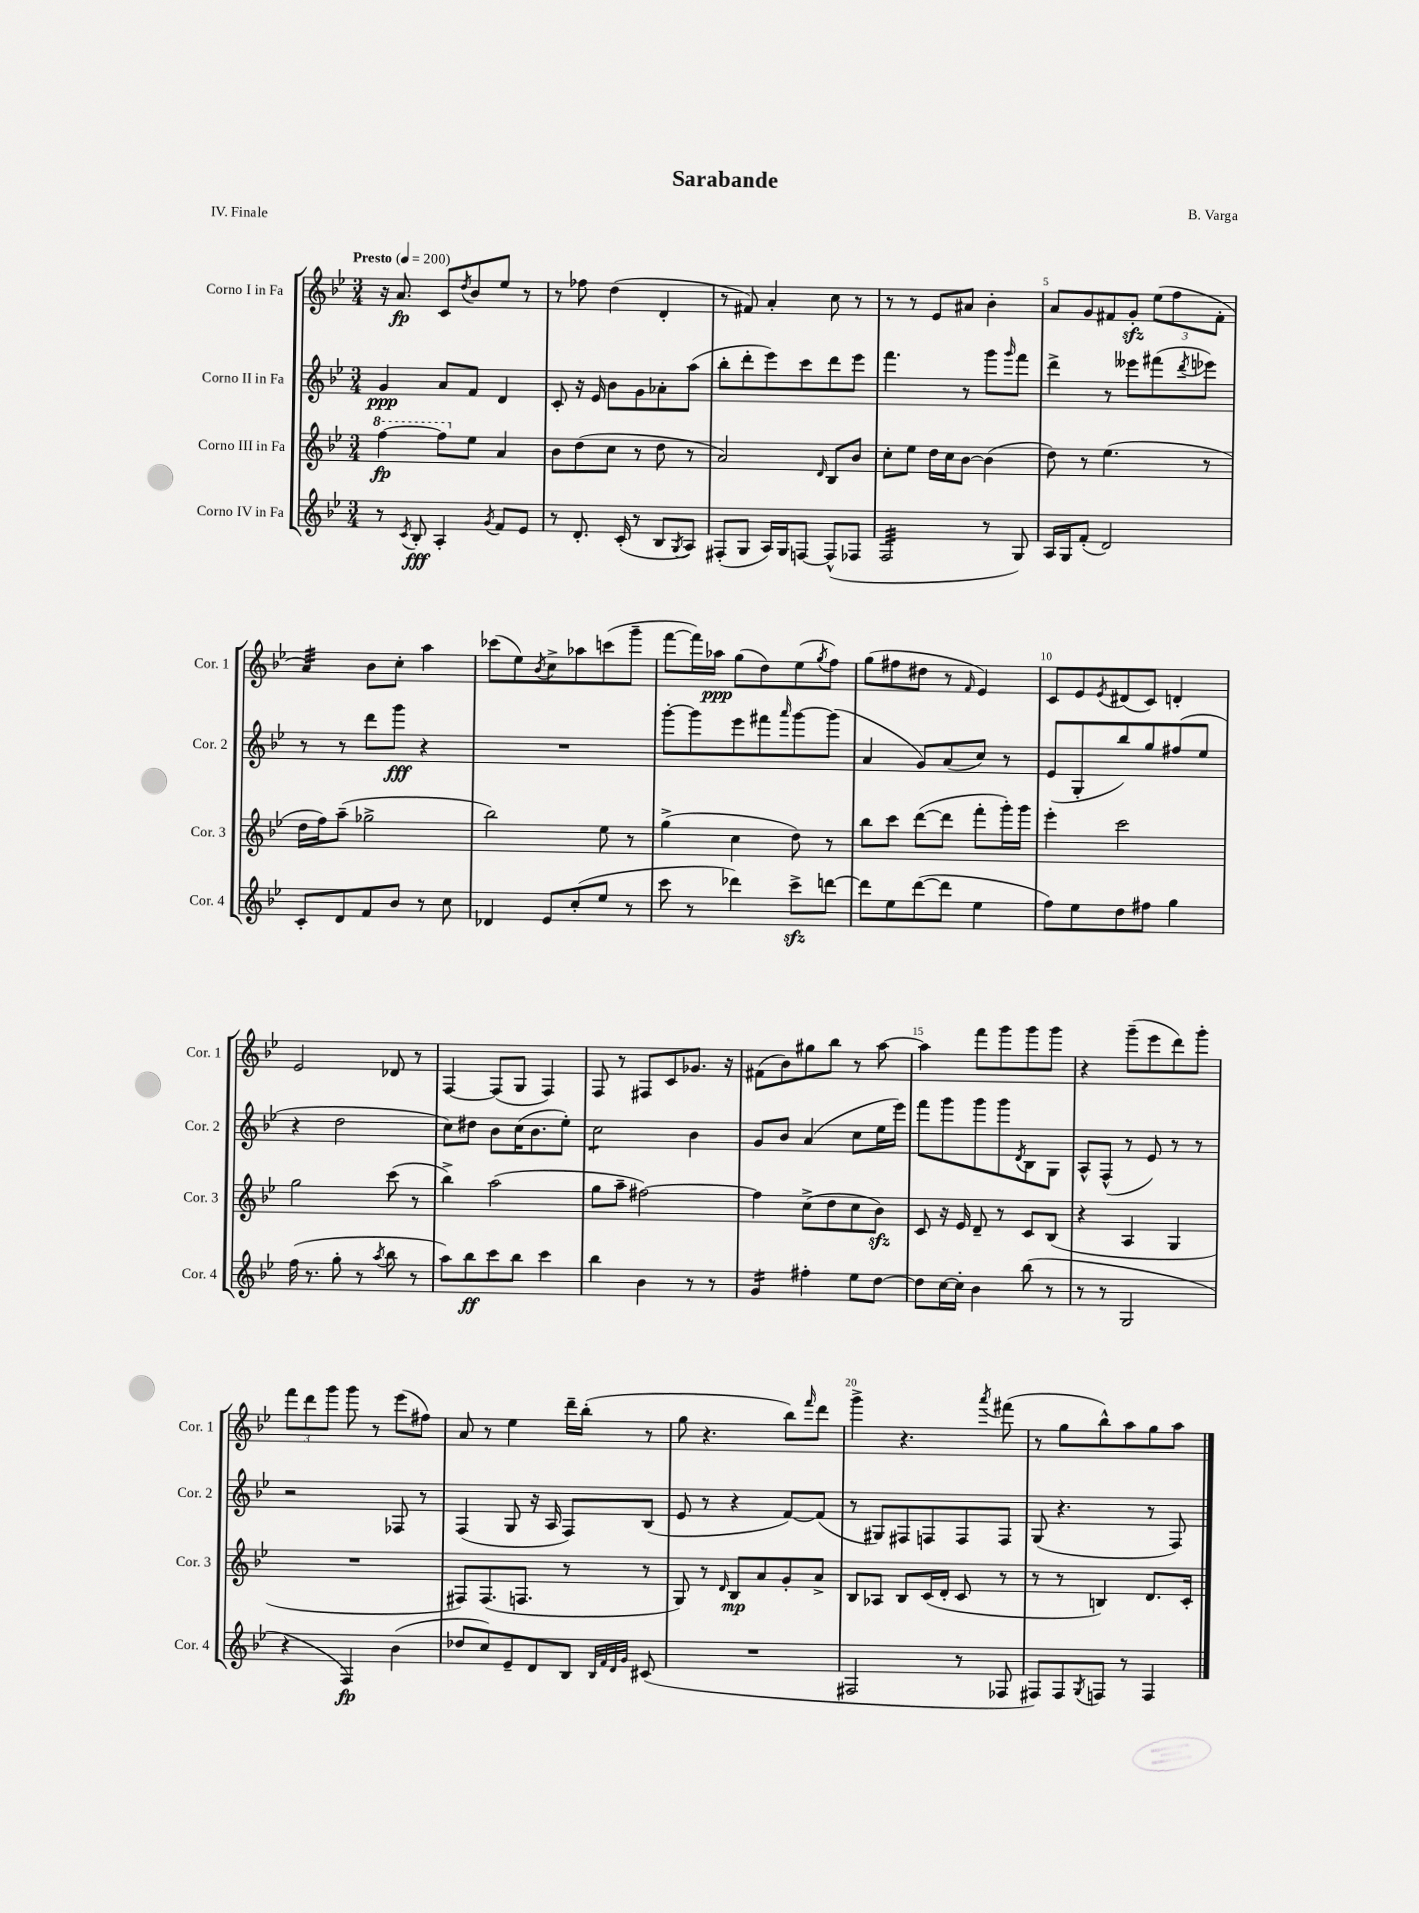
\header { title = "Sarabande" composer = "B. Varga" piece = "IV. Finale" }
<<
\new StaffGroup <<
\new Staff = "s0" \with { instrumentName = "Corno I in Fa" shortInstrumentName = "Cor. 1" } {
    \clef treble \key bes \major \numericTimeSignature \time 3/4 \tempo "Presto" 4 = 200
    r16 a'8.\fp c'8 \acciaccatura { d''8 } bes'8 ees''8 r8 |
    r8 fes''8 d''4( d'4-. |
    r8 fis'8) a'4-. c''8 r8 |
    r8 r8 ees'8 ais'8 bes'4-. |
    a'8 g'8 fis'8 g'8-.\sfz \tuplet 3/2 { ees''8( f''8 fis'8-. } |
    a'4:32) bes'8 c''8-. a''4 |
    ces'''8( ees''8) \acciaccatura { bes'8 } c''8-> aes''8 c'''8( g'''8-- |
    f'''8~ f'''16) aes''16\ppp g''8( d''8) ees''8( \acciaccatura { g''8 } f''8) |
    g''8( fis''8 dis''8 r8 \grace { f'16 } ees'4) |
    c'8 ees'8 \acciaccatura { ees'8 } dis'8( c'8) d'4-. |
    ees'2 des'8 r8 |
    f4~ f8( g8 f4) |
    f8 r8 fis8 c'8 ges'8. r16 |
    fis'8( bes'8) gis''8 bes''8 r8 a''8~ |
    a''4 f'''8 g'''8 g'''8 g'''8 |
    r4 g'''8--( ees'''8 d'''8) g'''8-. |
    \tuplet 3/2 { f'''8 d'''8 g'''8 } g'''8 r8 ees'''8( fis''8) |
    a'8 r8 ees''4 d'''16-- bes''16-.( r8 |
    g''8 r4. bes''8) \grace { f'''16 } d'''8 |
    g'''4-> r4. \acciaccatura { a'''8 } fis'''8( |
    r8 g''8 bes''8-^) a''8 g''8 a''8 \bar "|." |
}
\new Staff = "s1" \with { instrumentName = "Corno II in Fa" shortInstrumentName = "Cor. 2" } {
    \clef treble \key bes \major \numericTimeSignature \time 3/4
    g'4\ppp a'8 f'8 d'4 |
    c'8-. r16 ees'16 bes'8 g'8 aes'8-. a''8( |
    bes''8-. d'''8-. ees'''8) c'''8 d'''8 ees'''8 |
    f'''4. r8 g'''8 \grace { g'''16 } f'''8 |
    d'''4-> r8 eeses'''8 fis'''8( \acciaccatura { d'''8 } ees'''8) |
    r8 r8 d'''8 g'''8\fff r4 |
    R2. |
    g'''8~-. g'''8 ees'''8 fis'''8 \grace { a'''16 } g'''8~ g'''8( |
    a'4 g'8) a'8( c''8) r8 |
    ees'8( g8-. bes''8) g''8 fis''8( ees''8 |
    r4 d''2 |
    c''8) dis''8 bes'8 c''16( bes'8. ees''8-.) |
    c''2:8 bes'4 |
    g'8 bes'8 a'4( c''8 ees''16 ees'''16) |
    f'''8 g'''8 g'''8 g'''8 \acciaccatura { d'8 } bes8 g8 |
    a8-^ f8-^( r8 ees'8) r8 r8 |
    r2 fes8 r8 |
    f4( g8 r16 a16 f8) bes8( |
    ees'8 r8 r4 f'8~) f'8( |
    r8 gis8) fis8 f8 f8 f8 |
    g8( r4. r8 f8) \bar "|." |
}
\new Staff = "s2" \with { instrumentName = "Corno III in Fa" shortInstrumentName = "Cor. 3" } {
    \clef treble \key bes \major \numericTimeSignature \time 3/4
    \ottava #1 f'''4~\fp f'''8 \ottava #0 ees''8 a'4 |
    bes'8 d''8( c''8 r8 d''8 r8 |
    a'2) \grace { d'16 } bes8 bes'8 |
    c''8-. ees''8 d''16 c''16 bes'8~ bes'4( |
    d''8) r8 ees''4.( r8 |
    d''16 f''16) a''8--( ges''2-> |
    bes''2) ees''8 r8 |
    g''4->( c''4 d''8) r8 |
    bes''8 c'''8 d'''8~( d'''8 f'''8-. g'''16-.) g'''16 |
    ees'''4-. c'''2 |
    g''2 c'''8( r8 |
    bes''4->) a''2( |
    g''8 a''8-- fis''2~) |
    fis''4 c''8->( d''8 c''8 bes'8\sfz) |
    c'8 r16 ees'16 d'8-- r8 c'8 bes8( |
    r4 a4 g4 |
    R2. |
    fis8) fis8.( f8. r8 r8 |
    g8) r8 \grace { d'16 } bes8\mp a'8 g'8-. a'8-> |
    bes8 aes8 bes8 c'16( d'16-. c'8 r8 |
    r8 r8 b4) d'8. c'16-. \bar "|." |
}
\new Staff = "s3" \with { instrumentName = "Corno IV in Fa" shortInstrumentName = "Cor. 4" } {
    \clef treble \key bes \major \numericTimeSignature \time 3/4
    r8 \acciaccatura { c'8 } bes8-.\fff a4-. \acciaccatura { g'8 } f'8 ees'8 |
    r8 d'8.-. c'16-.( r8 bes8 \acciaccatura { g8 } a8) |
    fis8-.( g8 a16) g16 f8~ f8-^( fes8 |
    f2:32 r8 g8) |
    a16 g16 f'8-.( d'2) |
    c'8-. d'8 f'8 bes'8 r8 c''8 |
    des'4 ees'8 c''8-.( ees''8 r8 |
    c'''8 r8 des'''4) c'''8->\sfz d'''8~ |
    d'''8 ees''8 d'''8~( d'''8 ees''4 |
    f''8) ees''8 d''8 fis''8 g''4 |
    f''16( r8. g''8-. r8 \acciaccatura { a''8 } bes''8 r8 |
    a''8) bes''8\ff c'''8 bes''8 c'''4 |
    bes''4 bes'4 r8 r8 |
    g'4:16 fis''4-. ees''8 d''8~ |
    d''8 c''16~ c''16-. bes'4 bes''8( r8 |
    r8 r8 g2 |
    r4 f4\fp) bes'4( |
    des''8 c''8) ees'8-- d'8 bes8 \grace { bes32 f'32 d'32 g'32 } cis'8( |
    R2. |
    fis2 r8 fes8 |
    fis8) fis8 \acciaccatura { g8 } f8 r8 f4 \bar "|." |
}
>>
>>
\layout { \context { \Score \override BarNumber.break-visibility = ##(#f #t #t) barNumberVisibility = #(every-nth-bar-number-visible 5) } }
